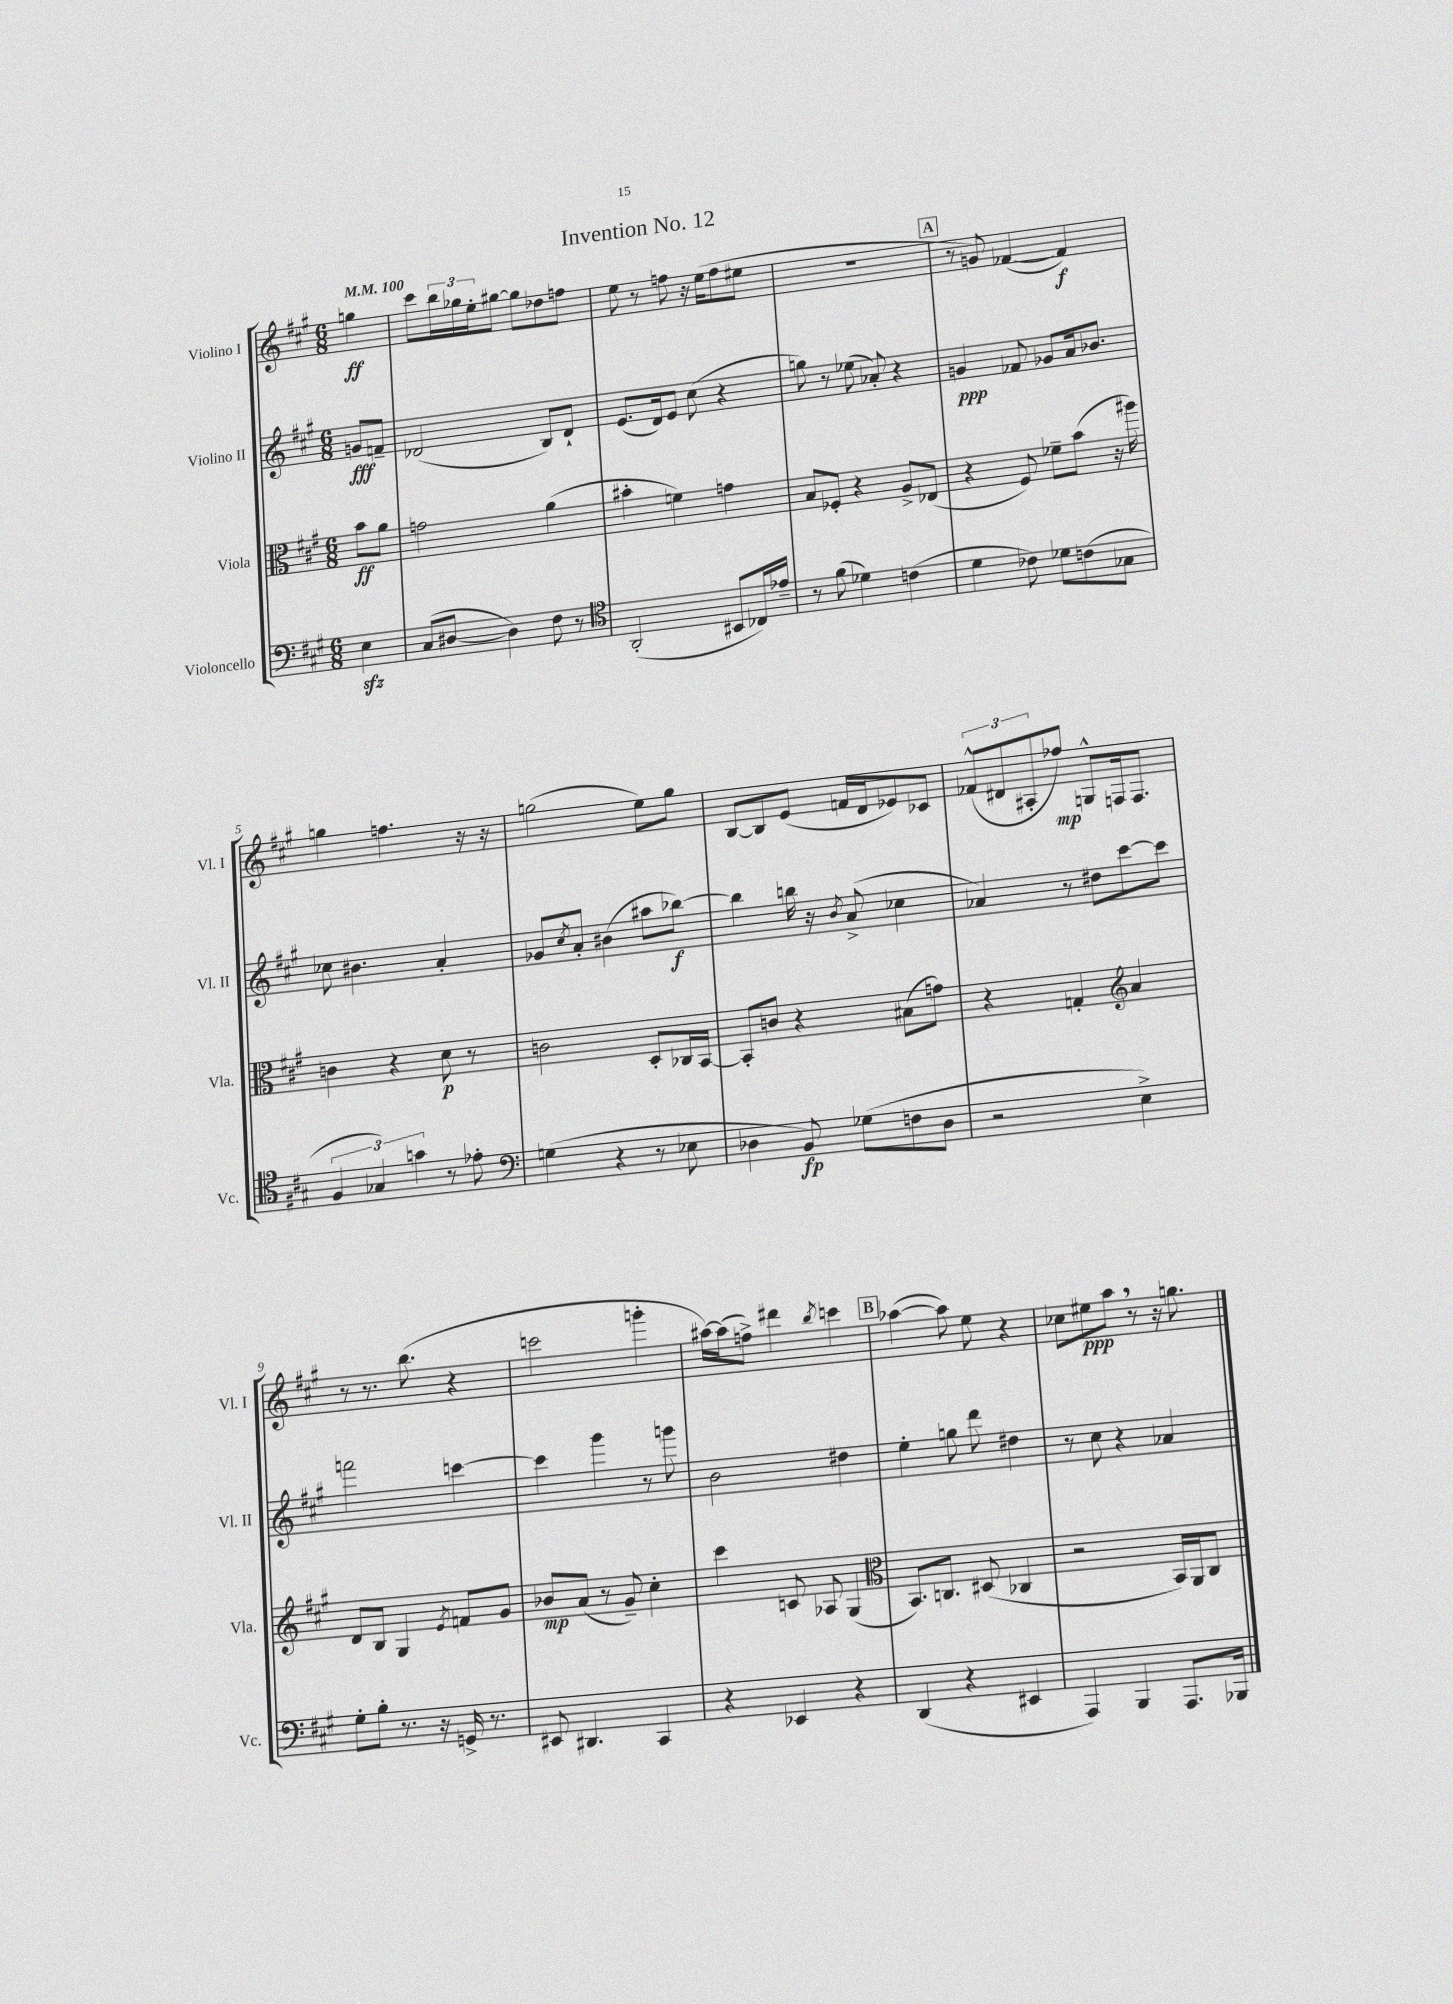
\header { title = "Invention No. 12" }
<<
\new StaffGroup <<
\new Staff = "s0" \with { instrumentName = "Violino I" shortInstrumentName = "Vl. I" } {
    \clef treble \key a \major \numericTimeSignature \time 6/8 \partial 4 \tempo 4 = 100
    g''4\ff |
    cis'''8 \tuplet 3/2 { b''16 ges''16 e''16-. } gis''8~ gis''8 des''8 f''8 |
    e''8 r8 f''8 r16 e''16( f''8 eis''8 |
    R2. |
    \mark \markup { \box "A" } r8 g'8) fes'4~( fes'4\f) |
    g''4 f''4. r16 r16 |
    g''2( e''8) g''8 |
    b8~ b8 e'8( f'16 d'16 ees'8) ces'8 |
    \tuplet 3/2 { fes'8-^( dis'8 ais8-. } fes''8\mp) g8-^ f16 f8. |
    r8 r8. b''8.( r4 |
    c'''2 g'''4-. |
    ais''16~) ais''16( f''8->) dis'''4 \acciaccatura { b''8 } c'''4 |
    \mark \markup { \box "B" } aes''4~( aes''8) e''8 r4 |
    ces''8 eis''8\ppp a''8 \breathe r8 r16 g''8. \bar "|." |
}
\new Staff = "s1" \with { instrumentName = "Violino II" shortInstrumentName = "Vl. II" } {
    \clef treble \key a \major \numericTimeSignature \time 6/8 \partial 4
    g'8\fff f'8-- |
    des'2( b8) des'8-! |
    e'8.( d'16) e'8 cis''8( r4 |
    g''8) r8 ees''8( aes'8-.) r4 |
    \mark \markup { \box "A" } g'4\ppp fes'8 ges'8 a'16 bes'8. |
    ces''8 bis'4. a'4-. |
    ges'8 \acciaccatura { cis''8 } a'8-. bis'4( ais''8 bes''8~\f) |
    bes''4 b''16 r16 \acciaccatura { b'8 } a'8->( ces''4 |
    aes'4) r8 dis''8 cis'''8~ cis'''8 |
    f'''2 c'''4~ |
    c'''4 gis'''4 r8 g'''8 |
    b'2 dis''4 |
    \mark \markup { \box "B" } e''4-. g''8 d'''8 dis''4 |
    r8 cis''8 r4 aes'4 \bar "|." |
}
\new Staff = "s2" \with { instrumentName = "Viola" shortInstrumentName = "Vla." } {
    \clef alto \key a \major \numericTimeSignature \time 6/8 \partial 4
    b'8\ff a'8 |
    g'2 a'4( |
    bis'4-. f'4) g'4 |
    b8 fes8-. r4 a8-> ees8( |
    \mark \markup { \box "A" } r4 fis8) fes'8-- b'8( r16 ais''16) |
    c'4 r4 d'8\p r8 |
    c'2 d8-. ces16 b,16~ |
    b,8-. c'8 r4 bis8( g'8) |
    r4 g4-. \clef treble a'4 |
    d'8 b8 gis4 \acciaccatura { e'8 } f'8 gis'8 |
    bes'8\mp a'8( r8 gis'8--) cis''4-. |
    cis'''4 c'8 aes8 gis4( |
    \mark \markup { \box "B" } \clef alto b,8.) c8. dis8( ces4 |
    r2 b,16) a,16 cis8 \bar "|." |
}
\new Staff = "s3" \with { instrumentName = "Violoncello" shortInstrumentName = "Vc." } {
    \clef bass \key a \major \numericTimeSignature \time 6/8 \partial 4
    e4\sfz |
    cis8( dis8~ dis4) fis8 r8 |
    \clef tenor a,2-.( bis,8 ces16) ees'16-- |
    r8 fis'8( des'4) c'4( |
    \mark \markup { \box "A" } d'4 ces'8) des'8 c'8( ges8 |
    \tuplet 3/2 { fis4 ges4) g'4 } r8 ees'8-. |
    \clef bass g4( r4 r8 ees8 |
    des4 b,8\fp) ges8( f8 des8 |
    r2 e4->) |
    gis8-. b8-. r8. r16 g,16-> r8. |
    eis,8 dis,4. cis,4 |
    r4 ees,4 r4 |
    \mark \markup { \box "B" } d,4( r4 eis,4 |
    a,,4) b,,4 a,,8. bes,,16 \bar "|." |
}
>>
>>
